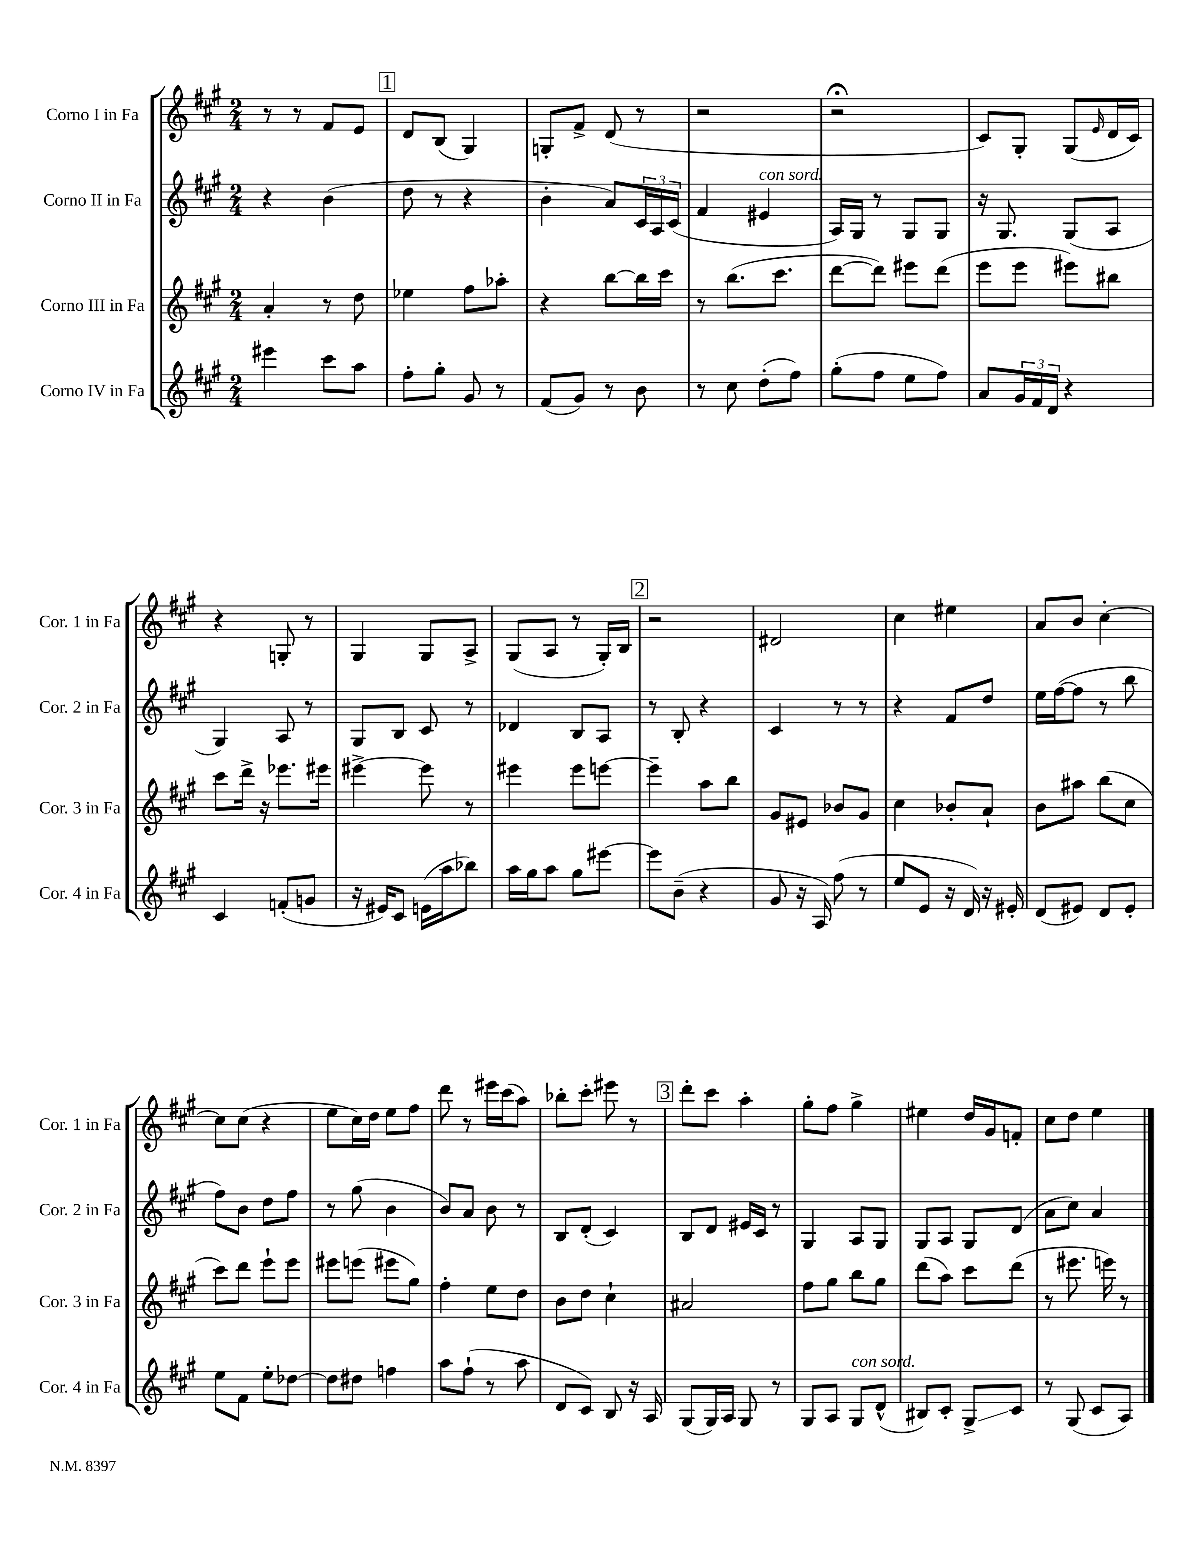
<<
\new StaffGroup <<
\new Staff = "s0" \with { instrumentName = "Corno I in Fa" shortInstrumentName = "Cor. 1 in Fa" } {
    \clef treble \key a \major \numericTimeSignature \time 2/4
    r8 r8 fis'8 e'8 |
    \mark \markup { \box "1" } d'8 b8( gis4) |
    g8-. fis'8-> d'8( r8 |
    r2 |
    r2\fermata |
    cis'8) gis8-. gis8( \grace { e'16 } d'16 cis'16) |
    r4 g8-. r8 |
    gis4 gis8 a8-> |
    gis8( a8 r8 gis16-.) b16 |
    \mark \markup { \box "2" } r2 |
    dis'2 |
    cis''4 eis''4 |
    a'8 b'8 cis''4~-. |
    cis''8 cis''8( r4 |
    e''8 cis''16) d''16 e''8 fis''8 |
    d'''8 r8 eis'''16 cis'''16( a''8) |
    bes''8-. cis'''8-. eis'''8 r8 |
    \mark \markup { \box "3" } d'''8-. cis'''8 a''4-. |
    gis''8-. fis''8 gis''4-> |
    eis''4 d''16 gis'16 f'8-. |
    cis''8 d''8 e''4 \bar "|." |
}
\new Staff = "s1" \with { instrumentName = "Corno II in Fa" shortInstrumentName = "Cor. 2 in Fa" } {
    \clef treble \key a \major \numericTimeSignature \time 2/4
    r4 b'4( |
    \mark \markup { \box "1" } d''8 r8 r4 |
    b'4-. a'8) \tuplet 3/2 { cis'16 a16 cis'16( } |
    fis'4 eis'4^\markup { \italic "con sord." } |
    a16) gis16 r8 gis8 gis8 |
    r16 gis8. gis8( a8 |
    gis4) a8 r8 |
    gis8 b8 cis'8 r8 |
    des'4 b8 a8 |
    \mark \markup { \box "2" } r8 b8-. r4 |
    cis'4 r8 r8 |
    r4 fis'8 d''8 |
    e''16 fis''16~( fis''8 r8 b''8 |
    fis''8) b'8 d''8 fis''8 |
    r8 gis''8( b'4 |
    b'8) a'8 b'8 r8 |
    b8 d'8-.( cis'4) |
    \mark \markup { \box "3" } b8 d'8 eis'16 cis'16 r8 |
    gis4 a8 gis8 |
    gis8 a8 gis8 d'8( |
    a'8 cis''8) a'4 \bar "|." |
}
\new Staff = "s2" \with { instrumentName = "Corno III in Fa" shortInstrumentName = "Cor. 3 in Fa" } {
    \clef treble \key a \major \numericTimeSignature \time 2/4
    a'4-. r8 d''8 |
    \mark \markup { \box "1" } ees''4 fis''8 aes''8-. |
    r4 b''8~ b''16 cis'''16 |
    r8 b''8.( cis'''8. |
    d'''8~ d'''8) eis'''8 d'''8( |
    e'''8 e'''8 eis'''8) bis''8 |
    cis'''8 d'''16-> r16 ees'''8. eis'''16 |
    eis'''4~-> eis'''8 r8 |
    eis'''4 eis'''8 e'''8~ |
    \mark \markup { \box "2" } e'''4-- a''8 b''8 |
    gis'8 eis'8 bes'8 gis'8 |
    cis''4 bes'8-. a'8-! |
    b'8 ais''8 b''8( cis''8 |
    cis'''8) d'''8 e'''8-! e'''8 |
    eis'''8 e'''8( eis'''8 gis''8) |
    fis''4-. e''8 d''8 |
    b'8 d''8 cis''4-! |
    \mark \markup { \box "3" } ais'2 |
    fis''8 gis''8 b''8 gis''8 |
    d'''8( a''8) cis'''8 d'''8( |
    r8 eis'''8. e'''16) r8 \bar "|." |
}
\new Staff = "s3" \with { instrumentName = "Corno IV in Fa" shortInstrumentName = "Cor. 4 in Fa" } {
    \clef treble \key a \major \numericTimeSignature \time 2/4
    eis'''4 cis'''8 a''8 |
    \mark \markup { \box "1" } fis''8-. gis''8-. gis'8 r8 |
    fis'8( gis'8) r8 b'8 |
    r8 cis''8 d''8-.( fis''8) |
    gis''8-.( fis''8 e''8 fis''8) |
    a'8 \tuplet 3/2 { gis'16 fis'16 d'16 } r4 |
    cis'4 f'8-.( g'8 |
    r16 eis'16) cis'8 e'16( a''16 bes''8) |
    a''16 gis''16 a''8 gis''8 eis'''8~ |
    \mark \markup { \box "2" } eis'''8 b'8--( r4 |
    gis'8 r16 a16) fis''8( r8 |
    e''8 e'8 r16 d'16) r16 eis'16-. |
    d'8( eis'8) d'8 eis'8-. |
    e''8 fis'8 e''8-. des''8~ |
    des''8 dis''8 f''4 |
    a''8 fis''8-!( r8 a''8 |
    d'8 cis'8) b8 r16 a16 |
    \mark \markup { \box "3" } gis8( gis16) a16 gis8 r8 |
    gis8 a8 gis8^\markup { \italic "con sord." } d'8-^( |
    bis8) cis'8-. gis8->\glissando cis'8 |
    r8 gis8( cis'8 a8) \bar "|." |
}
>>
>>
\layout { \context { \Score \remove "Bar_number_engraver" } }
